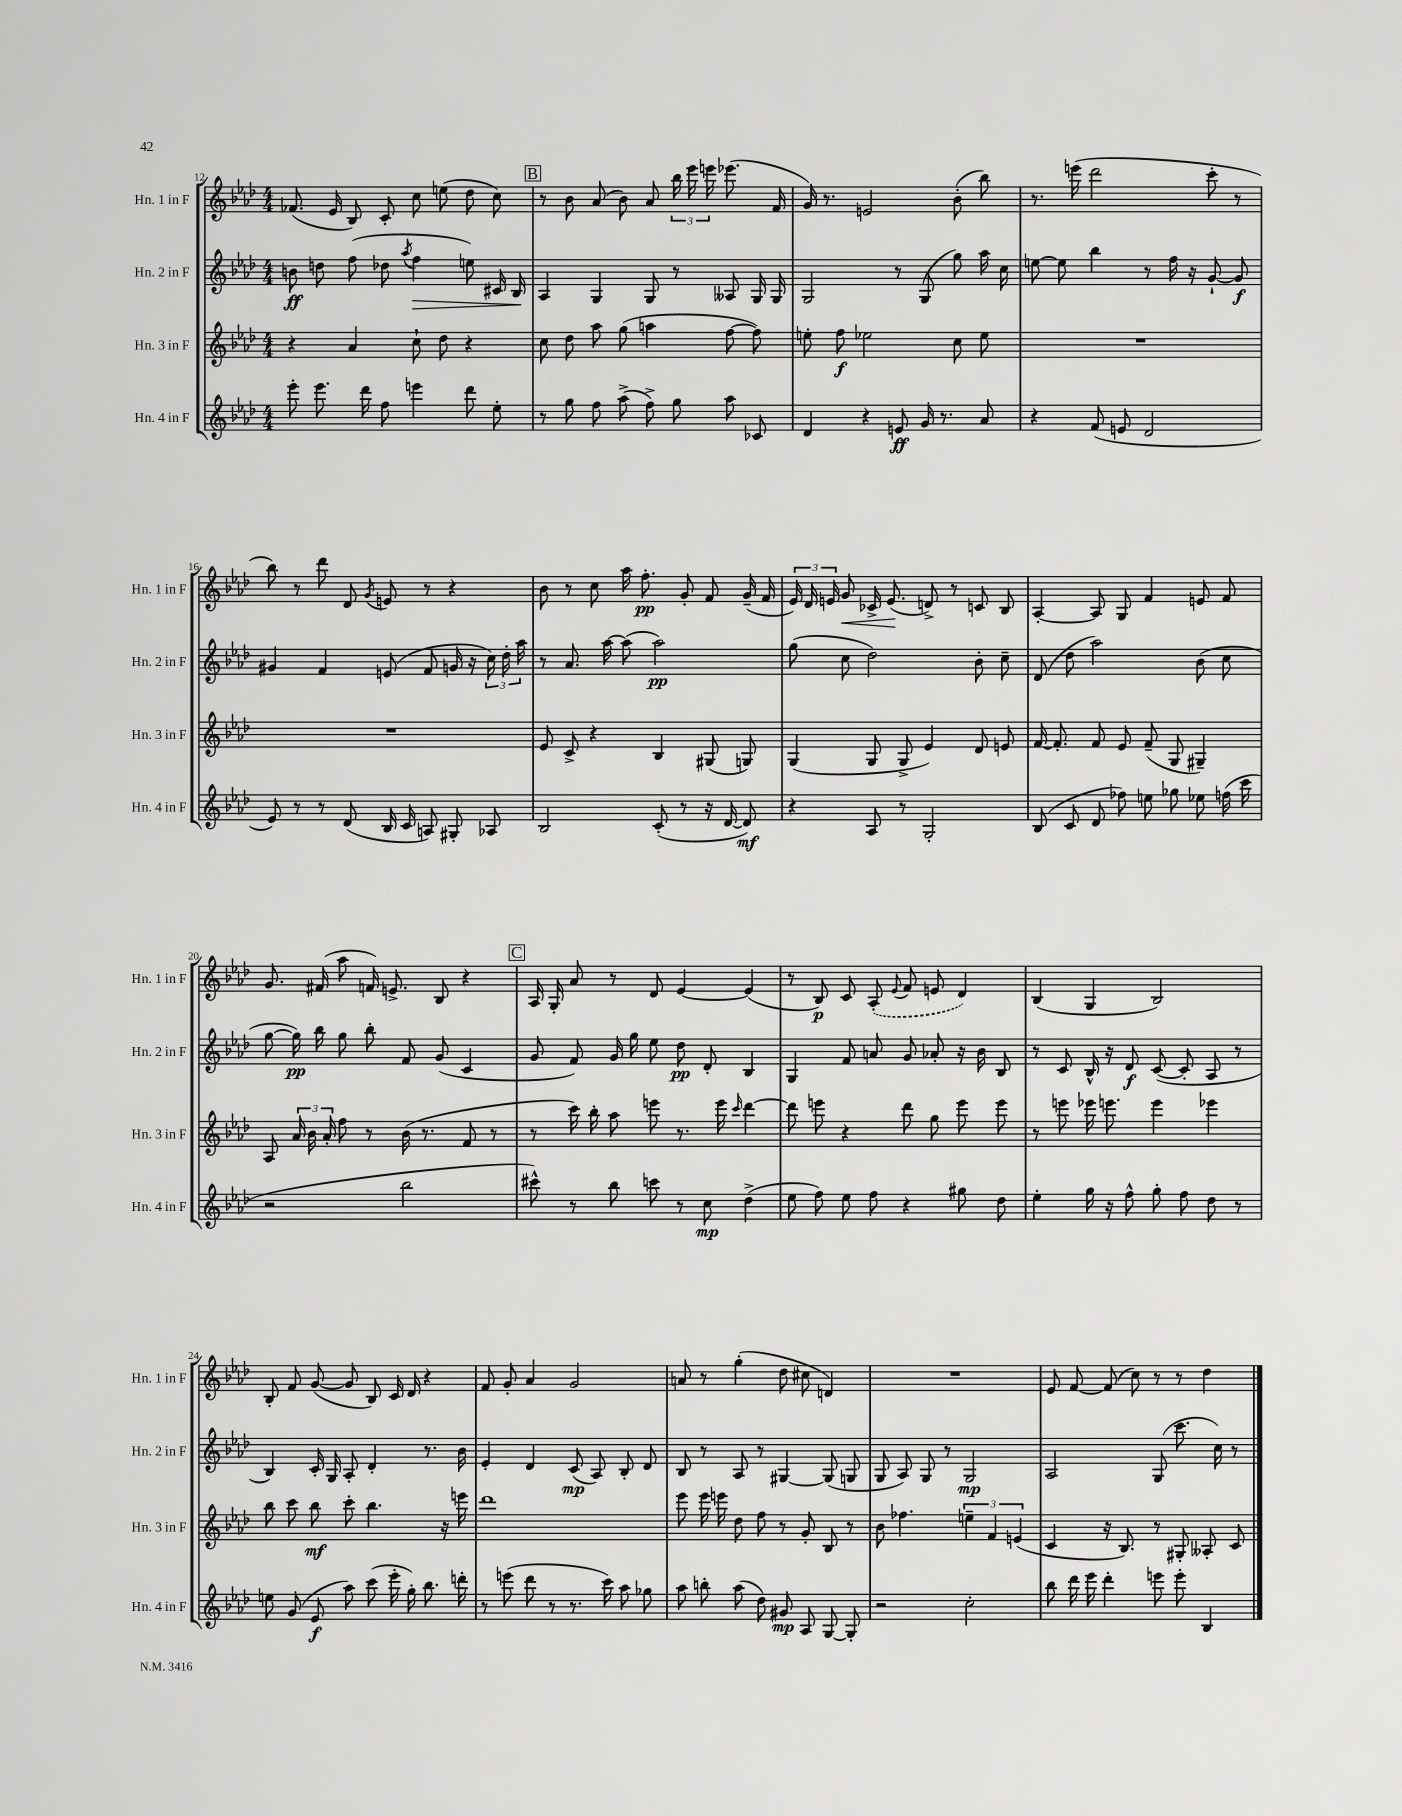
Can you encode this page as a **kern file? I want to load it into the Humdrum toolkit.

**kern	**kern	**kern	**kern
*staff4	*staff3	*staff2	*staff1
*clefG2	*clefG2	*clefG2	*clefG2
*k[b-e-a-d-]	*k[b-e-a-d-]	*k[b-e-a-d-]	*k[b-e-a-d-]
*M4/4	*M4/4	*M4/4	*M4/4
8eee-'	4r	8b	(8.f-
8.eee-	.	8dd	.
.	.	.	16e-
.	4a-	(8ff	8B-)
16ddd-	.	.	.
8ff	.	8dd-	8c'
.	.	8qaa-	.
4eee	8cc`	4ff	8cc
.	8dd-	.	(8ee
8ddd-	4r	8ee)	8dd-
8ee-'	.	16c#	8cc)
.	.	16B-	.
=	=	=	=
8r	8cc	4A-	8r
8gg	8dd-	.	8b-
8ff	8aa-	4G	(8a-
(8aa-^	(8gg	.	8b-)
8ff^)	4aa	8G	8a-
8gg	.	8r	24bb-
.	.	.	24eee-
.	.	.	24eee
8aa-	[8ff	8A--	(8.eee-
8c-	8ff])	16G	.
.	.	16G	16f
=	=	=	=
4d-	8ee'	2G	16g)
.	.	.	8.r
.	8ff	.	.
4r	2ee-	.	2e
8e	.	8r	.
16g	.	(8G	.
8.r	.	.	.
.	8cc	8gg)	(8b-'
8a-	8ee-	16aa-	8bb-)
.	.	16cc	.
=	=	=	=
4r	1r	[8ee	8.r
.	.	8ee]	.
.	.	.	(16eee
(8f	.	4bb-	2ddd-
8e	.	.	.
2d-	.	8r	.
.	.	16ff	.
.	.	16r	.
.	.	[8g`	8ccc'
.	.	8g]	8r
=	=	=	=
8e-)	1r	4g#	8bb-)
8r	.	.	8r
8r	.	4f	8ddd-
(8d-	.	.	8d-
.	.	.	8qg
16B-	.	(8e	8e
16c	.	.	.
8A)	.	8f	8r
8G#'	.	16g	4r
.	.	16r	.
8A-	.	24cc)	.
.	.	24dd-'	.
.	.	24aa-	.
=	=	=	=
2B-	8e-	8r	8b-
.	8c^	8.a-	8r
.	4r	.	8cc
.	.	[16aa-	.
.	.	(8aa-]	16aa-
.	.	.	8.ff'
(8c'	4B-	2aa-)	.
8r	.	.	8g'
16r	(8G#	.	8f
[16d-	.	.	.
8d-])	8G)	.	(16g~
.	.	.	16f
=	=	=	=
4r	(4G	(8gg	24e-)
.	.	.	24d-
.	.	.	24e
.	.	8cc	8g
8A-	8G	2dd-)	16c-^
.	.	.	(8.e
8r	8G^	.	.
2G'	4e-)	.	8d^)
.	.	.	8r
.	8d-	8b-'	8c
.	8e	8cc~	8B-
=	=	=	=
(8B-	[16f	(8d-	[4A-'
.	8.f']	.	.
8c	.	8dd-	.
8d-	8f	2aa-)	8A-]
8ff-)	8e-	.	8G
8ee	(8f~	.	4f
8gg-	8G	.	.
8ee-	4G#~)	(8b-	8e
(16ff	.	8cc	8f
16ccc	.	.	.
=	=	=	=
2r	8A-	[8gg	8.g
.	24a-	16gg])	.
.	24b-	.	.
.	.	16bb-	(16f#
.	24a-'	.	.
.	8ff	8gg	8aa-
.	8r	8bb-'	16f)
.	.	.	8.e^
2bb-	(16b-	8f	.
.	8.r	.	.
.	.	(8g	8B-
.	8f	4c	4r
.	8r	.	.
=	=	=	=
8ccc#^^)	8r	8g	16A-
.	.	.	16G'
8r	16ccc)	8f)	8a-
.	16bb-'	.	.
8bb-	8aa-	16g	8r
.	.	16gg	.
8ccc	8eee	8ee-	8d-
8r	8.r	8dd-	[4e-
8cc	.	8d-'	.
.	16eee	.	.
.	16qqccc	.	.
(4dd-^	[4ddd-	4B-	(4e-]
=	=	=	=
8ee-	8ddd-]	4G	8r
8ff)	8eee	.	8B-)
8ee-	4r	8f	8c
8ff	.	8a	(8A-'
.	.	.	8qqe-
4r	8ddd-	8g	8f
.	8gg	8a-'	8e
8gg#	8eee	16r	4d-)
.	.	16b-	.
8dd-	8eee	8B-	.
=	=	=	=
4ee-'	8r	8r	(4B-
.	8eee	8c	.
16gg	16eee-	16B-^^	4G
16r	8.eee	16r	.
8ff^^	.	8d-	.
8gg'	4eee	([8c	2B-)
8ff	.	8c']	.
8dd-	4eee-	8A-	.
8r	.	8r	.
=	=	=	=
8ee	8bb-	4B-)	8B-'
(8g	8ccc	.	8f
8e-	8bb-	16c'	([8g
.	.	16G	.
8aa-)	8ccc'	8A-'	8g]
(8ccc	4.bb-	4d-'	8B-)
16eee-'	.	.	16c
16gg')	.	.	16d-
8.bb-	.	8.r	4r
.	16r	.	.
16ddd'	16eee	16b-	.
=	=	=	=
8r	1ddd-	4e-'	8f
(8eee	.	.	8g'
8ddd-	.	4d-	4a-
8r	.	.	.
8.r	.	(8c	2g
.	.	8A-)	.
16ccc)	.	.	.
8aa-	.	8B-'	.
8gg-	.	8d-	.
=	=	=	=
8aa-	8eee-	8B-	8a
8bb'	16eee-	8r	8r
.	16eee	.	.
(8aa-	8dd-	8A-	(4gg'
8dd-)	8ff	8r	.
8g#	8r	[4G#	8dd-
8A-	8g'	.	8cc#
[8G	8B-	(8G#]	4d)
8G']	8r	8G	.
=	=	=	=
2r	8b-	8G	1r
.	4.ff-	8A-)	.
.	.	8G	.
.	.	8r	.
2cc'	6ee~	2G	.
.	6f	.	.
.	(6e	.	.
=	=	=	=
8bb-	4c	2A-	8e-
16ddd-	.	.	[8f
16eee-	.	.	.
4ddd-'	16r	.	(8f]
.	8.B-)	.	.
.	.	.	8cc)
8eee	8r	(8G	8r
8eee'	8G#'	8.ccc	8r
4B-	8A--'	.	4dd-
.	.	16cc)	.
.	8c	8r	.
==	==	==	==
*-	*-	*-	*-
